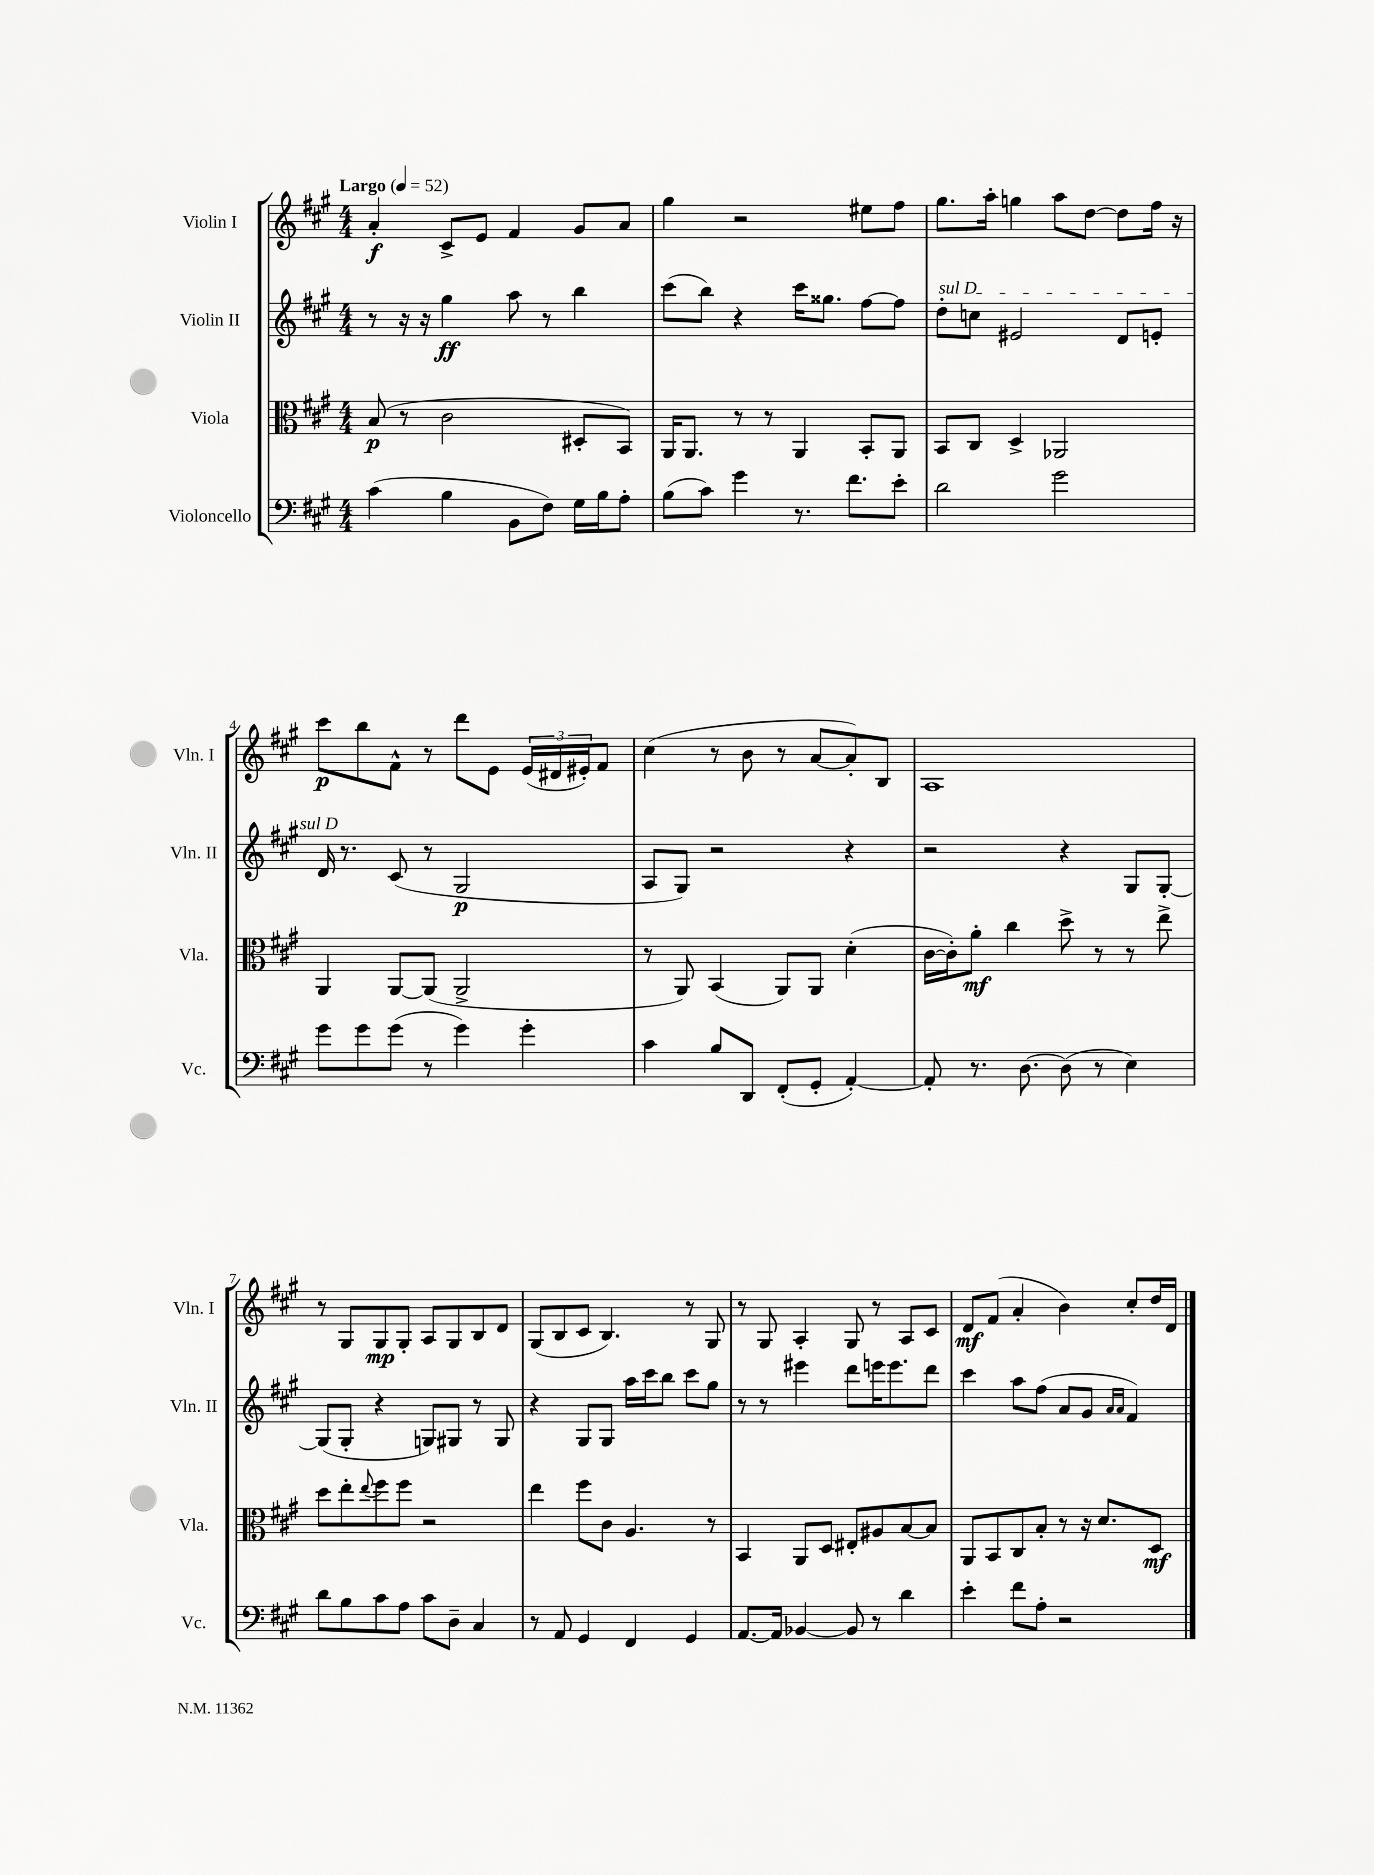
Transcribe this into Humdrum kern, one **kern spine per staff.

**kern	**kern	**kern	**kern
*staff4	*staff3	*staff2	*staff1
*clefF4	*clefC3	*clefG2	*clefG2
*k[f#c#g#]	*k[f#c#g#]	*k[f#c#g#]	*k[f#c#g#]
*M4/4	*M4/4	*M4/4	*M4/4
*MM52	*MM52	*MM52	*MM52
(4c#	(8B	8r	4a'
.	8r	16r	.
.	.	16r	.
4B	2c#	4gg#	8c#^
.	.	.	8e
8BB	.	8aa	4f#
8F#)	.	8r	.
16G#	8D#'	4bb	8g#
16B	.	.	.
8A'	8BB)	.	8a
=	=	=	=
(8B	16AA	(8ccc#	4gg#
.	8.AA	.	.
8c#)	.	8bb)	.
4g#	8r	4r	2r
.	8r	.	.
8.r	4AA	16ccc#	.
.	.	8.gg##	.
8.f#	.	.	.
.	8BB'	[8ff#	8ee#
8e'	8AA	8ff#]	8ff#
=	=	=	=
2d	8BB	8dd'	8.gg#
.	8C#	8cc	.
.	.	.	16aa'
.	4D^	2e#	4gg
2g#	2AA-	.	8aa
.	.	.	[8dd
.	.	8d	8dd]
.	.	8e'	16ff#
.	.	.	16r
=	=	=	=
8g#	4AA	16d	8ccc#
.	.	8.r	.
8g#	.	.	8bb
(8g#	[8AA	(8c#	8f#^^
8r	(8AA]	8r	8r
4g#)	2AA^	2G#	8ddd
.	.	.	8e
4g#'	.	.	(24e
.	.	.	24d#
.	.	.	24e#')
.	.	.	8f#
=	=	=	=
4c#	8r	8A	(4cc#
.	8AA)	8G#)	.
8B	(4BB	2r	8r
8DD	.	.	8b
(8FF#'	8AA)	.	8r
8GG#'	8AA	.	[8a
[4AA')	(4d'	4r	8a'])
.	.	.	8B
=	=	=	=
8AA']	[16c#	2r	1A
.	16c#'])	.	.
8.r	8a'	.	.
.	4cc#	.	.
[8.D	.	.	.
(8D]	8dd^	4r	.
8r	8r	.	.
4E)	8r	8G#	.
.	8ee^	[8G#'	.
=	=	=	=
8d	8dd	(8G#]	8r
8B	8ee'	8G#'	8G#
.	8qqee	.	.
8c#	8ff#	4r	8G#
8A	8ff#	.	8G#'
8c#	2r	8G)	8A
8D~	.	8G#	8G#
4C#	.	8r	8B
.	.	8G#	8d
=	=	=	=
8r	4ee	4r	(8G#
8AA	.	.	8B
4GG#	8ff#	8G#	8c#
.	8c#	8G#	4.B)
4FF#	4.A	16aa	.
.	.	16ccc#	.
.	.	8bb	.
4GG#	.	8ccc#	8r
.	8r	8gg#	8G#
=	=	=	=
[8.AA	4BB	8r	8r
.	.	8r	8G#
16AA]	.	.	.
[4BB-	8AA	4eee#	4A'
.	8D	.	.
8BB-]	8E#'	8ddd	8G#
8r	8A#	16eee	8r
.	.	8.eee	.
4d	[8B	.	8A
.	8B]	8ddd	8c#
=	=	=	=
4e'	8AA	4ccc#	8d
.	8BB	.	(8f#
8f#	8C#	8aa	4a'
8A'	8B'	(8ff#	.
2r	8r	8a	4b)
.	16r	8g#	.
.	8.d	.	.
.	.	16qqa	.
.	.	16qqa	.
.	.	4f#)	8cc#'
.	8D	.	16dd
.	.	.	16d
==	==	==	==
*-	*-	*-	*-
